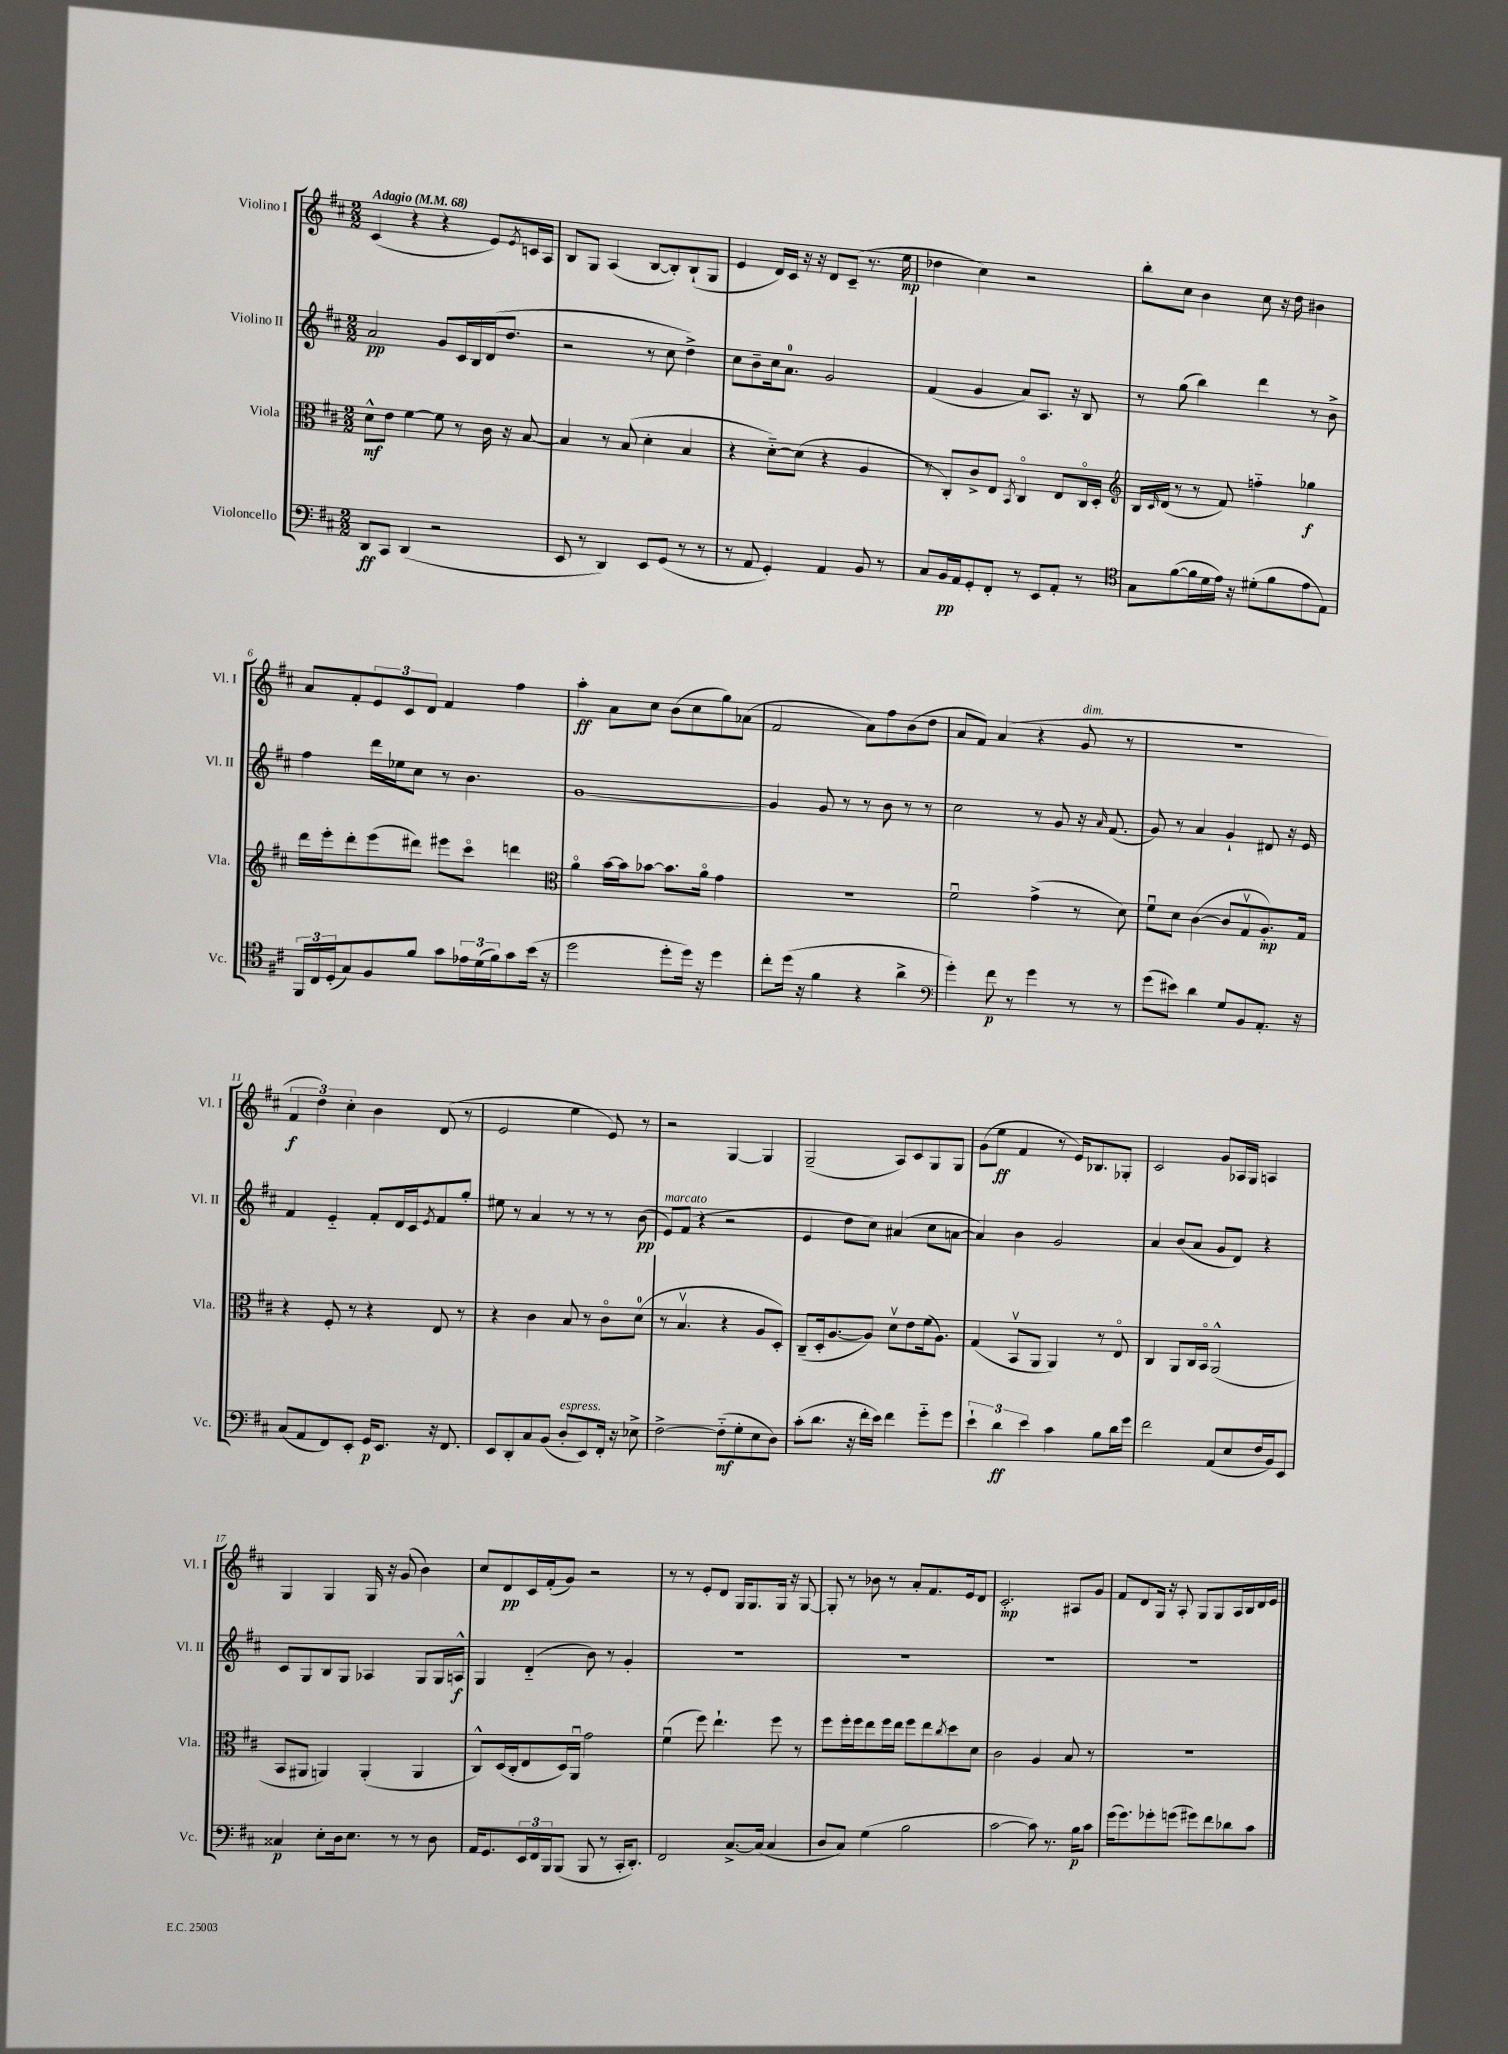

**kern	**kern	**kern	**kern
*staff4	*staff3	*staff2	*staff1
*clefF4	*clefC3	*clefG2	*clefG2
*k[f#c#]	*k[f#c#]	*k[f#c#]	*k[f#c#]
*M2/2	*M2/2	*M2/2	*M2/2
*MM68	*MM68	*MM68	*MM68
8DD/L	8d^^\L	2a/	(4c#/
8CC#/J	8e\J	.	.
(4DD/	[4f#\	.	4r
2r	8f#\]	8g/L	4r
.	8r	16c#/L	.
.	.	16B/	.
.	16c#\	(16d/J	8e/L)
.	16r	8.dd/J	.
.	.	.	8qe/
.	[8B/	.	16c/L
.	.	.	16A/JJ
=	=	=	=
8EE/	4B/]	2r	8B/L
8r	.	.	8G/J
4DD/)	8r	.	(4A/
.	(8B/	.	.
8EE/L	4d'\	8r	[8B/L
(8GG/J	.	8cc#\	8B'/])
8r	4B/	4dd^\)	(8B`/
8r	.	.	8G/J
=	=	=	=
8r	4r	8cc#\L	4e/
8AA/	.	8b~\	.
4GG'/)	[8d'~\L)	16cc#\k	16d/LL)
.	.	8.a\J	16c#/JJ
.	(8d\]J	.	16r
.	.	.	16r
4AA/	4r	2g/	8d/L
.	.	.	(8c#~/J
8BB/	4A/	.	8.r
8r	.	.	.
.	.	.	16ee\
=	=	=	=
8C#/L	8r	(4f#/	4dd-\
16BB/L	8C#'/L)	.	.
16AA/J	.	.	.
8GG'/	8c#^/	4g/	4cc#\)
8FF#'/J	8E/J	.	.
.	8qBB/	.	.
8r	4C#o/	8a/L)	2r
8EE/L	.	8.A/J	.
8AA'/J	8E/L	.	.
.	.	16r	.
8r	16C#o/L	8B/	.
.	16D'/JJ	.	.
=	=	=	=
*clefC4	*clefG2	*	*
8G\L	16B/LL	8r	8bb'\L
.	16qqc#/	.	.
.	(16d/JJ	.	.
([8f#\	8r	(8gg\	8cc#\J
16f#\]L	8r	4bb\)	4b\
16d\	.	.	.
16e\JJ)	8f#/)	.	.
16r	.	.	.
(8d#'\L	4ff'~\	4ddd\	8cc#\
8f#\	.	.	16r
.	.	.	16dd\
8e\	4gg-\	8r	4b#\
8E\J)	.	8b^\	.
=	=	=	=
24FF#/LL	16ddd\LL	4ff#\	8a/L
24C#/	.	.	.
.	16eee'\J	.	.
(24D'/J	.	.	.
8G/)	8ddd'\	.	8f#'/
8F#/	(8eee\	16ddd\LL	12e/
.	.	16ee-\J	.
.	.	.	12c#/
8f#/J	8ddd#\J)	8cc#\J	.
.	.	.	12d/J
8g\L	8eee#\L	8r	4f#/
24e-\L	8ccc#o\J	4.b\	.
(24d\	.	.	.
24f#\J)	.	.	.
8g\	4ddd\	.	4ff#\
(16b\Jk	.	.	.
16r	.	.	.
=	=	=	=
*	*clefC3	*	*
2dd\	4ao\	[1g	4aa'\
.	[16b\LL	.	8a\L
.	16b\]J	.	.
.	[8b-\J	.	8cc#\J
8dd'\L	8.b-\]L	.	(8b\L
16dd\Jk)	.	.	8cc#\
16r	16ao\Jk	.	.
4dd\	4g\	.	8gg\)
.	.	.	(8a-\J
=	=	=	=
8cc#'\L	1r	4g/]	2f#/
(16dd\Jk	.	.	.
16r	.	.	.
4f#\	.	8g/	.
.	.	8r	.
4r	.	8r	8a\L)
.	.	8b\	8ff#\
4a^\	.	8r	(8b\
.	.	8r	8dd\J
=	=	=	=
*clefF4	*	*	*
4g'\)	2f#u\	2cc#\	8a/L
.	.	.	8f#/J)
8f#\	.	.	(4a/
8r	.	.	.
4g\	(4g^\	8r	4r
.	.	8g/	.
8r	8r	16r	8g/
.	.	16qqa/	.
.	.	(8.f#/	.
8r	8d\)	.	8r
=	=	=	=
(8g\L	8f#u\L	8g/)	1r
8e#\J)	8d\J	8r	.
4d\	([4c#\	4a/	.
8G/L	8c#/]L	4g`/	.
8BB/	8Gv/	.	.
8.AA'/J	8.A'/)	8d#/	.
.	.	16r	.
16r	16G/Jk	16e/	.
=	=	=	=
(8C#/L	4r	4f#/	6f#/
8AA/	.	.	.
.	.	.	6dd\)
8FF#/)	8F#'/	4e'~/	.
.	.	.	6cc#'\
8EE'/J	8r	.	.
16GG/LK	4r	8f#'/L	4b\
8.EE/J	.	.	.
.	.	16d/L	.
.	.	16c#/J	.
.	.	8qe/	.
16r	8E/	8f#/	(8d/
8.FF#/	.	.	.
.	8r	8gg'/J	8r
=	=	=	=
8EE/L	4r	8ee#\	2e/
8DD'/	.	8r	.
8C#/	4c#\	4a/	.
(8BB/J	.	.	.
8D'/L	8B/	8r	4ee\
8EE/)	8r	8r	.
16FF#'/Jk	8c#o\L	8r	8e/)
16r	.	.	.
8E-^\	(8d\J	(8b\	8r
=	=	=	=
[2F#^\	8r	8e/L)	2r
.	4.Bv/	(8f#/J	.
.	.	4r	.
(8F#'~\]L	4r	2r	[4G/
8G'\	.	.	.
8E\	8A/L	.	4G/]
8D\J)	8D'/J)	.	.
=	=	=	=
(8c#'\L	(8C#~/L	4e/	(2G~/
8.d\J	16D'/k	.	.
.	[8.A/	.	.
.	.	8dd\L	.
16r	.	.	.
16f#'\LL	8A/]J)	8cc#\J)	.
16e\JJ)	.	.	.
4f#\	8dv\L	(4a#/	8A/L)
.	8e\	.	8c#/
8g'~\L	(16f#\k	8cc#\L	8G/
.	8.A\J)	.	.
8g\J	.	[8a\J	8G/J
=	=	=	=
6e`\	(4G/	4a/])	(8g\L
.	.	.	8ee\J
6d\	.	.	.
.	8BBv/L	4b\	4f#/
6e\	.	.	.
.	8AA/J	.	.
4c#\	4AA/)	2g/	8r
.	.	.	16e/LK)
.	.	.	8.B-/
8B\L	8r	.	.
16d\L	8Eo/	.	8G-'/J
16g\JJ	.	.	.
=	=	=	=
2f#\	4C#/	4a/	2c#/
.	8AA/L	(8b/L	.
.	16C#/L	8a/J	.
.	16BBo/JJ	.	.
(8AA/L	(2AA^^/	8g/L	8g/L
8E/	.	8d/J)	16A-/L
.	.	.	16G/JJ
16F#/L	.	4r	4A/
16BB/J)	.	.	.
8EE/J	.	.	.
=	=	=	=
4C##/	8BB/L	8c#/L	4G/
.	8AA#/J	8G/	.
8E'\L	4AA/)	8B/	4G/
16D\k	.	8G/J	.
8.E\J	.	.	.
.	(4AA'/	4A-/	16G/
.	.	.	16r
8r	.	.	(8g/
8r	4AA/	8G/L	4b\)
8D\	.	16G/L	.
.	.	16A^^/JJ	.
=	=	=	=
16AA/LK	8C#^^/L)	4G/	8cc#/L
8.GG/	.	.	.
.	(16D/L	.	8d/
.	16C#'/J	.	.
24EE/L	8E/	(4d'~/	16c#/L
24FF#/	.	.	.
.	.	.	(16f#'/J
24BBB/J	.	.	.
(8BBB/J	16D/L)	.	8g/J)
.	16AAu/JJ	.	.
8BBB/	2g\	8b\)	2r
8r	.	8r	.
16CC#'/LK	.	4g'/	.
8.DD'/J)	.	.	.
=	=	=	=
2FF#/	(4f#u\	1r	8r
.	.	.	8r
.	8ff#\)	.	8e'/L
.	4.ee`\	.	8d/J
[8.C#^/L	.	.	16G/LK
.	.	.	8.G/
(16C#/]Jk	.	.	.
4C#/	8ff#\	.	16G/Jk
.	.	.	16r
.	8r	.	[8G/
=	=	=	=
8D/L	8ff#\L	1r	8G'/]
8C#/J)	16ff#'\L	.	8r
.	16ff#\J	.	.
(4G\	8ee\	.	8b-\
.	16ff#\L	.	8r
.	16ee\JJ	.	.
2B\	8ff#\L	.	8a'/L
.	8ee\	.	8.f#/
.	8qcc#/	.	.
.	8dd\	.	.
.	.	.	16e/k
.	8d\J	.	8d/J
=	=	=	=
[2c#\	2c#\	1r	2.c#'/
8c#\])	4A/	.	.
8.r	.	.	.
.	8B/	.	8A#/L
16B\LK	.	.	.
8c#\J	8r	.	8g/J
=	=	=	=
(16g\LK	1r	1r	8f#/L
8.g\)	.	.	.
.	.	.	8d/
8g-'\	.	.	16G/Jk
.	.	.	16r
(8g\J	.	.	8A'/
8g#\L)	.	.	8G/L
8f#\	.	.	8G/
8d-\	.	.	16A/L
.	.	.	16B/
8c#\J	.	.	16d/
.	.	.	16e/JJ
==	==	==	==
*-	*-	*-	*-
